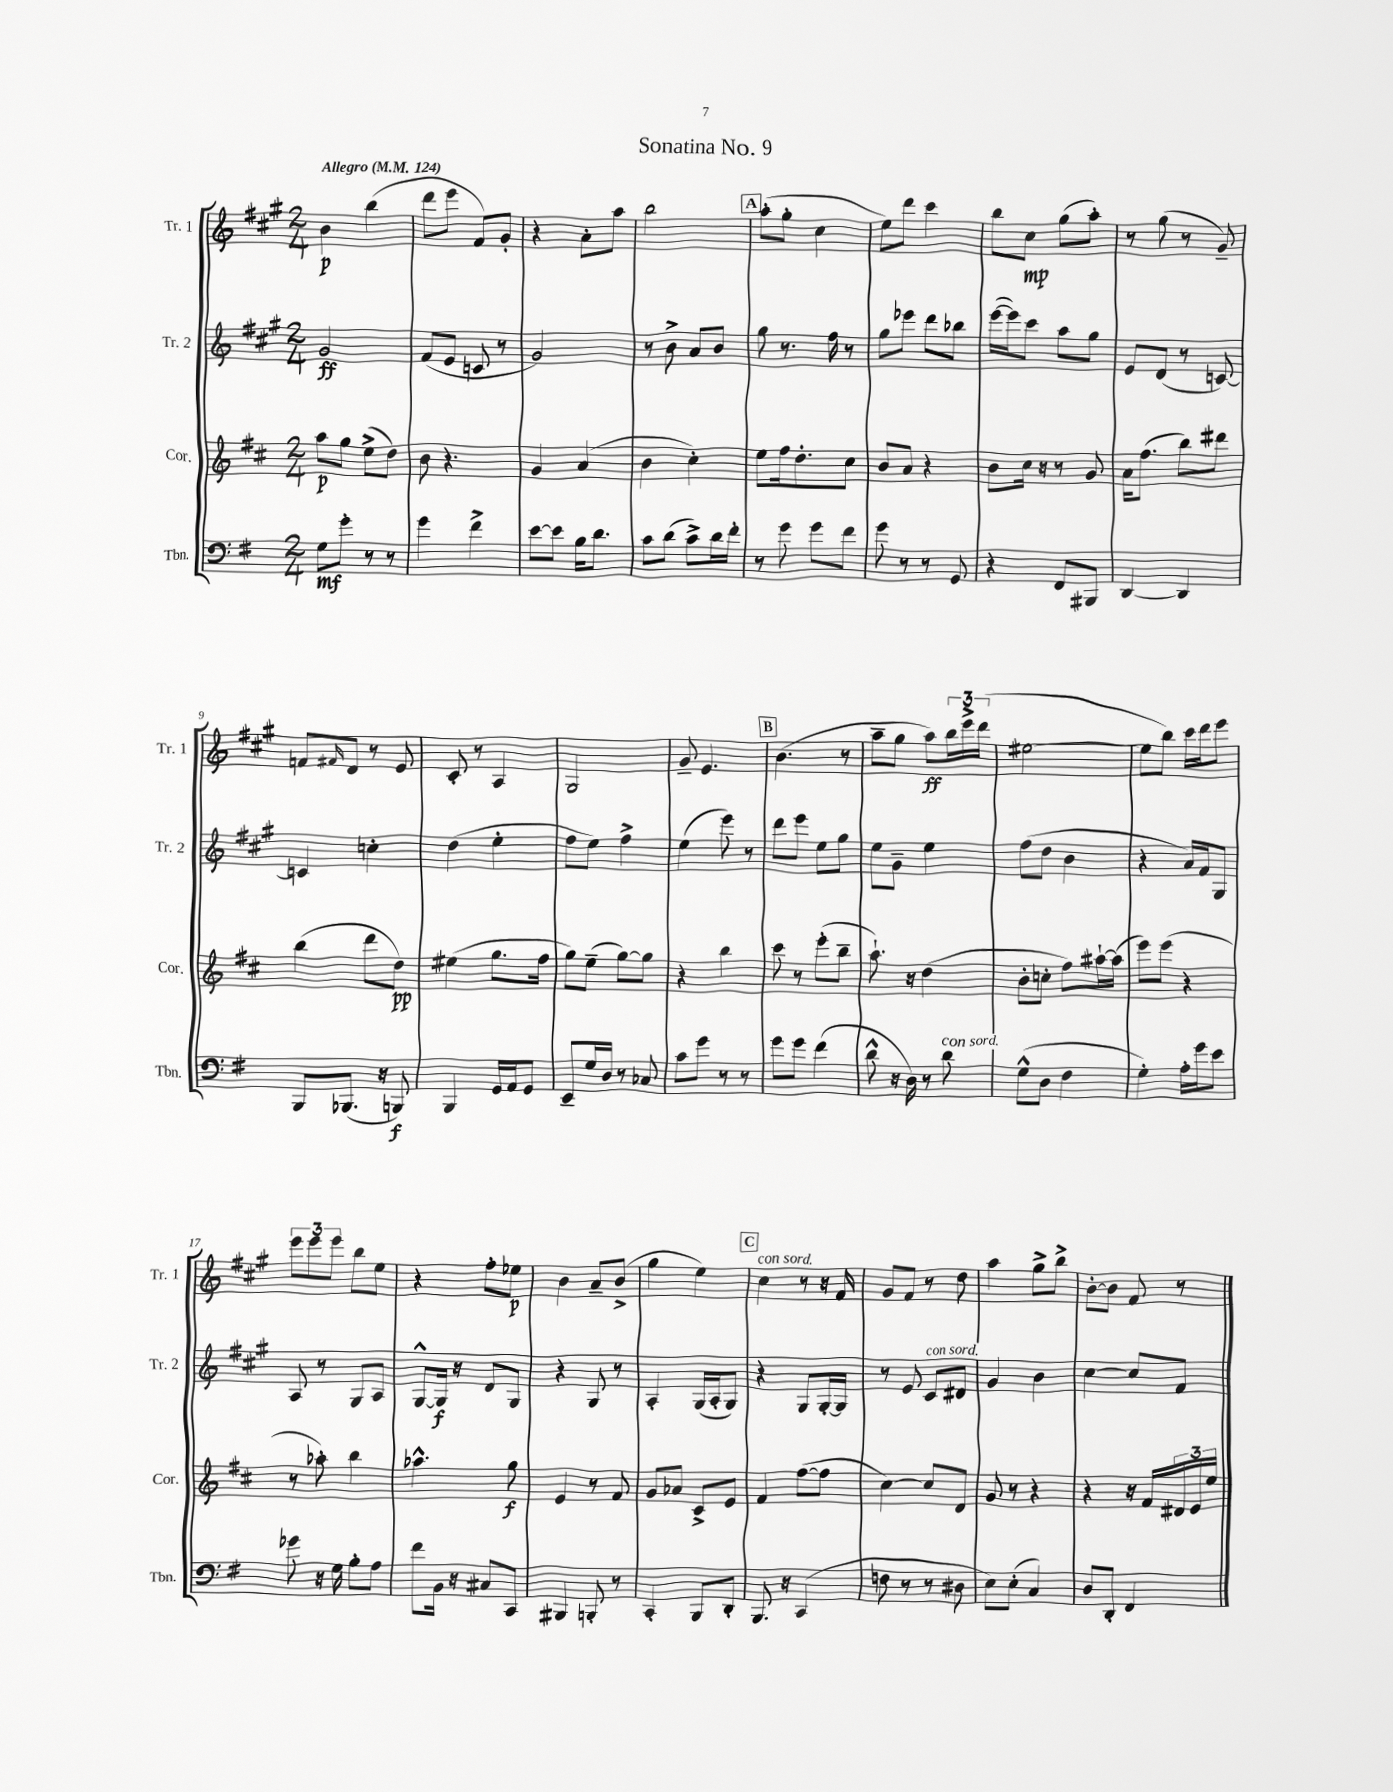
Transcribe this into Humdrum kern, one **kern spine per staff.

**kern	**kern	**kern	**kern
*staff4	*staff3	*staff2	*staff1
*clefF4	*clefG2	*clefG2	*clefG2
*k[f#]	*k[f#c#]	*k[f#c#g#]	*k[f#c#g#]
*M2/4	*M2/4	*M2/4	*M2/4
*MM124	*MM124	*MM124	*MM124
8G	8aa	2g#	4b
8g'	8gg	.	.
8r	(8ee^	.	(4bb
8r	8dd)	.	.
=	=	=	=
4g	8b	(8f#	8ddd
.	4.r	8e	8eee
4f#^	.	8c	8f#)
.	.	8r	8g#'
=	=	=	=
[8e	4g	2g#)	4r
8e]	.	.	.
16B	(4a	.	8a'
8.d	.	.	.
.	.	.	8aa
=	=	=	=
8c	4b	8r	2bb
(8d	.	8b^	.
8c^)	4cc#')	8a	.
16d	.	8b	.
16f#'	.	.	.
=	=	=	=
8r	8ee	8gg#	(8aa'
8g	16ff#	8.r	8gg#'
.	8.dd'	.	.
8g	.	.	4cc#
.	.	16ff#	.
8f#	8cc#	8r	.
=	=	=	=
8g	8b	8gg#	8ee)
8r	8a	8eee-	8ddd
8r	4r	8ddd	4ccc#
8GG	.	8bb-	.
=	=	=	=
4r	8b	([16eee	8bb
.	.	16eee])	.
.	16cc#	8ccc#	8cc#
.	16r	.	.
8FF#	8r	8aa	(8gg#
8BBB#	8g	8gg#	8aa')
=	=	=	=
[4DD	16a	8e	8r
.	(8.ff#	.	.
.	.	(8d	(8gg#
4DD]	8bb)	8r	8r
.	8ddd#	[8c)	8g#~)
=	=	=	=
8BBB	(4bb	4c]	8f
.	.	.	16qqf#
(8.BBB-	.	.	8d
.	8ddd	4cc'	8r
16r	.	.	.
8BBB)	8dd)	.	8e
=	=	=	=
4BBB	(4ee#	(4dd	8c#'
.	.	.	8r
16GG	8.gg	4ee'	4A
16AA	.	.	.
8GG	.	.	.
.	16ff#	.	.
=	=	=	=
8EE~	8gg)	8ff#	2G#
16G	(8ee~	8ee)	.
16D	.	.	.
8r	[8gg)	4ff#^	.
8C-	8gg]	.	.
=	=	=	=
8c	4r	(4ee	8g#~
8g	.	.	4.e
8r	4bb	8eee)	.
8r	.	8r	.
=	=	=	=
8g	8ccc#	8ddd	(4.b
8g	8r	8eee	.
(4f#	(8eee'	8ee	.
.	8bb~	8gg#	8r
=	=	=	=
8d^^	8.aa`)	8ee	8aa~
16r	.	8g#~	8gg#
16D)	16r	.	.
8r	(4dd	4ee	8aa)
8d	.	.	24bb
.	.	.	24eee^
.	.	.	(24ddd
=	=	=	=
(8G^^	8b'	(8ff#	[2ee#
8D	8cc'	8dd	.
4F#	8ff#)	4b	.
.	[16aa#`	.	.
.	(16aa#]	.	.
=	=	=	=
4G')	8eee)	4r	8ee#]
.	(8eee	.	8bb)
16A'	4r	16a)	16ccc#
16g	.	16f#	16ddd
8e	.	8G#	8eee
=	=	=	=
8g-	8r	8A	12eee
.	.	.	12eee
16r	8aa-')	8r	.
.	.	.	12eee
16G	.	.	.
8B'	4bb	8G#	8bb
8A	.	8A	8ee
=	=	=	=
8f#	4.aa-^^	[8G#^^	4r
16BB	.	16G#]	.
16r	.	16r	.
8C#	.	8d	8ff#'
8CC	8gg	8G#	8ee-
=	=	=	=
4BBB#	4e	4r	4b
8BBB'	8r	8G#	8a~
8r	8f#	8r	(8b^
=	=	=	=
4CC'	8g	4A'	4gg#
.	8a-	.	.
8BBB	8c#^	(16G#	4ee)
.	.	16A'	.
8DD'	8e	8G#)	.
=	=	=	=
8.BBB	4f#	4r	4cc#
16r	.	.	.
(4CC	([8ff#	8G#	8r
.	8ff#]	[16G#'	16r
.	.	16G#]	16f#
=	=	=	=
8F	[4cc#)	8r	8g#
8r	.	8e	8f#
8r	8cc#]	8c#	8r
8D#	8d	8d#	8dd
=	=	=	=
8E)	8g	4g#	4aa
(8E'	8r	.	.
4C)	4r	4b	8gg#^
.	.	.	8bb^
=	=	=	=
8D	4r	[4cc#	[8b'
8DD'	.	.	8b]
4FF#	16r	8cc#]	8f#
.	16f#	.	.
.	24d#	8f#	8r
.	24e	.	.
.	24ee	.	.
==	==	==	==
*-	*-	*-	*-
